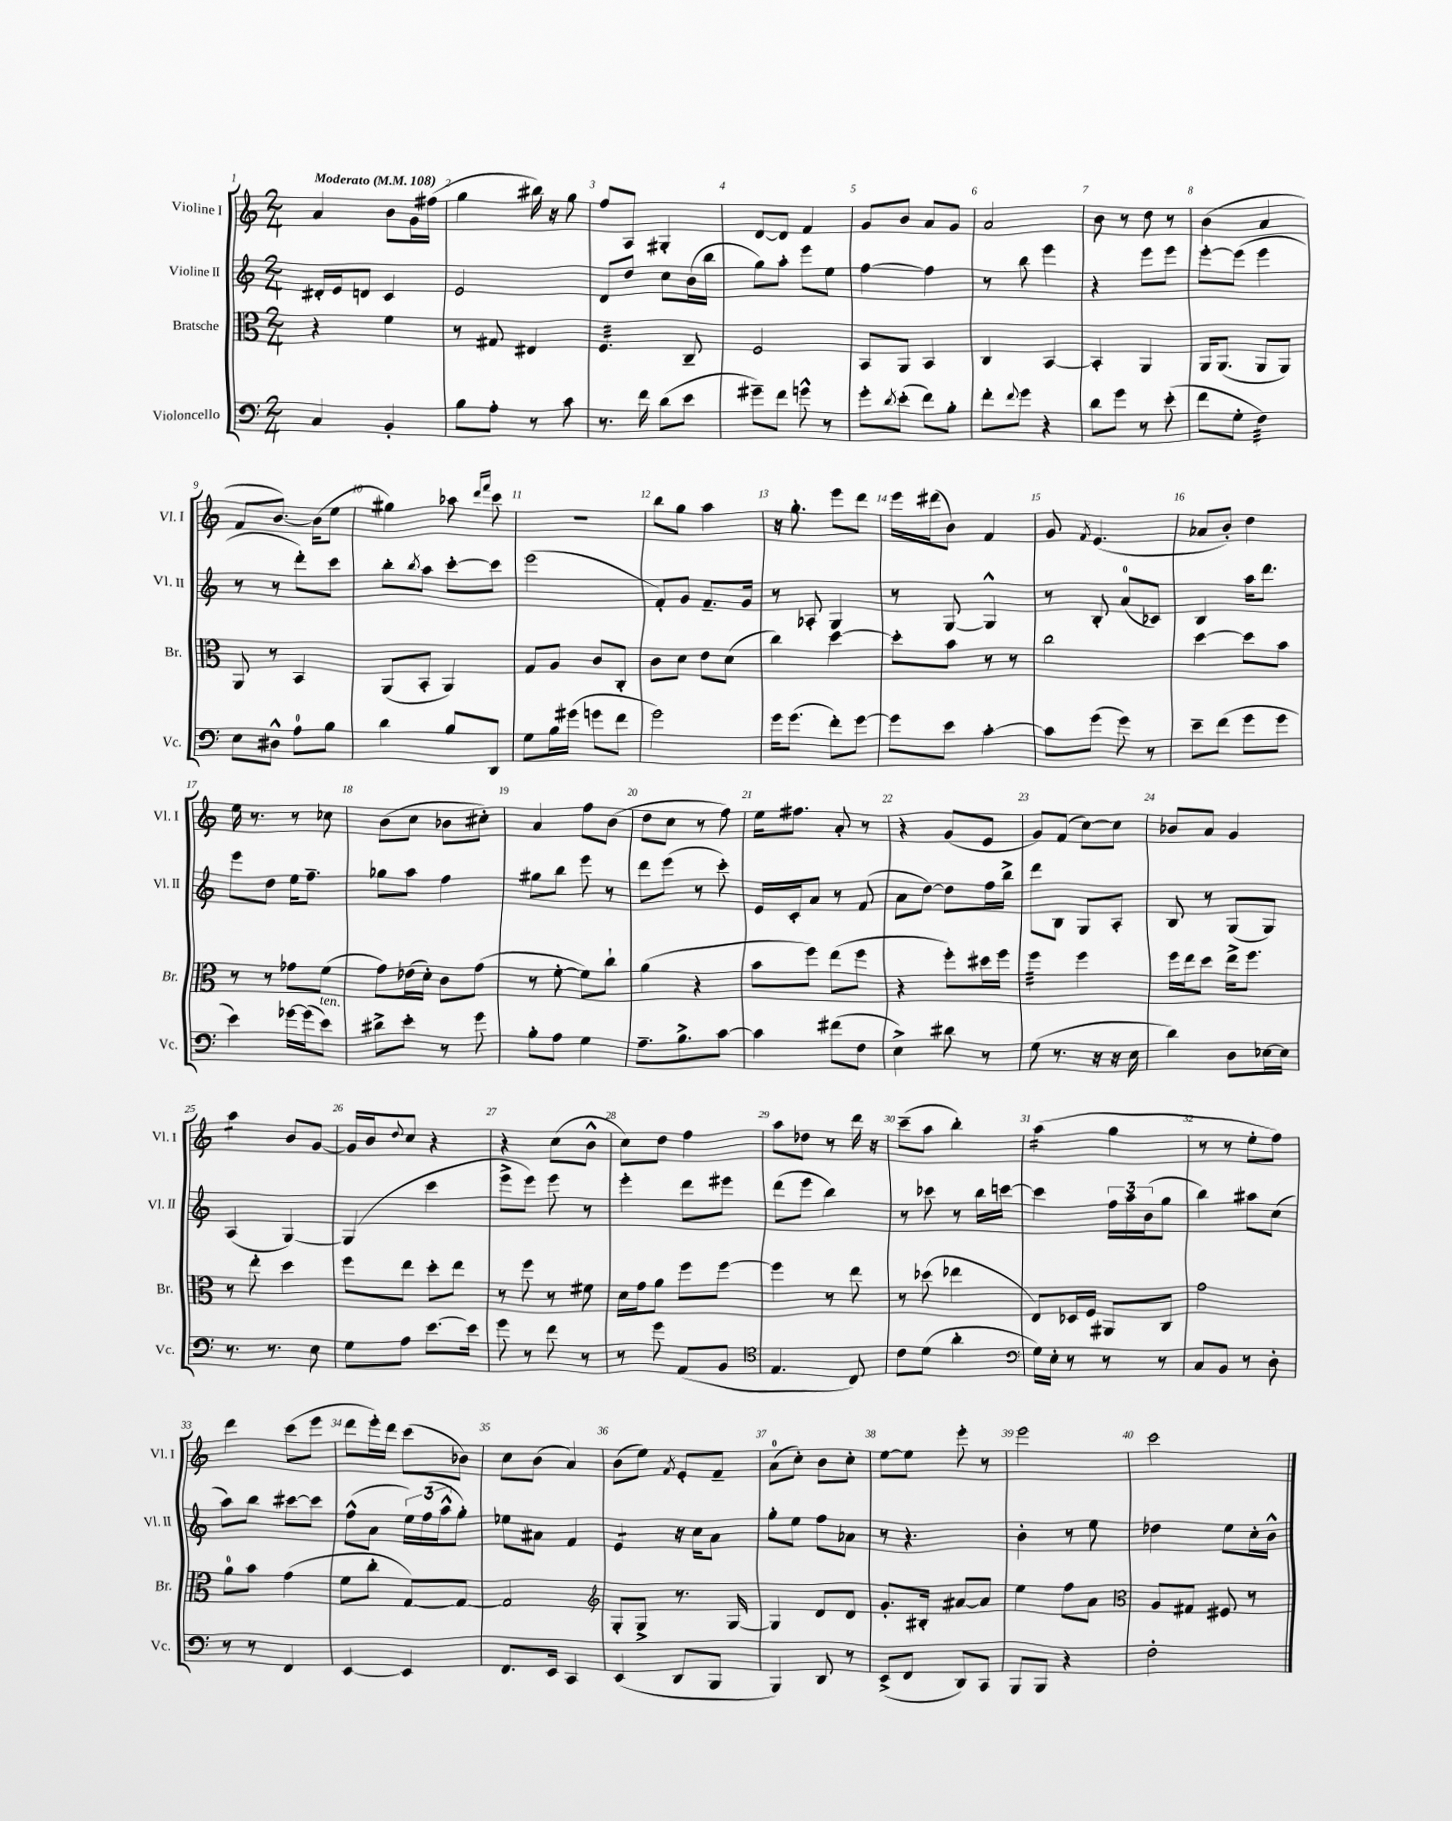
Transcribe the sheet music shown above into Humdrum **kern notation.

**kern	**kern	**kern	**kern
*staff4	*staff3	*staff2	*staff1
*clefF4	*clefC3	*clefG2	*clefG2
*k[]	*k[]	*k[]	*k[]
*M2/4	*M2/4	*M2/4	*M2/4
*MM108	*MM108	*MM108	*MM108
4C	4r	16d#'	4a
.	.	16e	.
.	.	8d	.
4BB'	4f	4c	8b
.	.	.	16g
.	.	.	(16ff#
=	=	=	=
8B	8r	2e	4gg
8A'	8G#	.	.
8r	4E#	.	16bb#)
.	.	.	16r
8c	.	.	8gg
=	=	=	=
8.r	4.F	8d	8ff
.	.	8dd	8A
16f	.	.	.
(8d	.	8cc	4G#'
8e	8C~	(16b	.
.	.	16bb	.
=	=	=	=
8g#~)	2F	8gg)	[8d
8f	.	8aa'	8d]
8g^^	.	8eee	4f
8r	.	8ee	.
=	=	=	=
8g'	8BB	[4ff	8g
8qd	.	.	.
(8e'	8AA	.	8b
8f)	4BB	4ff]	8a
8B'	.	.	8g
=	=	=	=
8f'	4C	8r	2a
8qqf	.	.	.
8g	.	8bb	.
4r	[4BB	4eee	.
=	=	=	=
8d	4BB']	4r	8b
8g	.	.	8r
8r	4AA	8eee	8dd
(8e'	.	8eee	8r
=	=	=	=
8f	16AA	[8eee'	(4b
.	(8.AA	.	.
8G'	.	(8eee]	.
4F)	8AA	4eee	4a
.	8AA)	.	.
=	=	=	=
8E	8AA	8r	8f
8D#^^	8r	8r	[8.b)
8A	4BB	8ddd')	.
.	.	.	(16b]
8B	.	8ccc	8ee
=	=	=	=
4d	(8AA	8bb'	4gg#)
.	.	8qbb	.
.	8BB'	8aa	.
8B	4AA)	[8ccc'	8aa-
.	.	.	16qqddd
.	.	.	16qqfff
8DD	.	8ccc]	8ccc
=	=	=	=
8G	8G	(2eee	2r
16B	8A	.	.
(16g#	.	.	.
8g	8c	.	.
8f	8C'	.	.
=	=	=	=
2g)	8c	8f')	8bb
.	8d	8g	8gg
.	8e	8.f~	4aa
.	(8d	.	.
.	.	16g	.
=	=	=	=
16g	4cc)	8r	16r
(8.g	.	.	8.gg'
.	.	8A-'	.
8f')	[4dd	4G	8eee
[8g	.	.	8ddd
=	=	=	=
8g]	8dd']	8r	16eee
.	.	.	(16ddd#
8e	8b	[8G	8b)
[4c'	8r	4G^^]	4f
.	8r	.	.
=	=	=	=
8c]	2cc	8r	8g
.	.	.	8qf
(8g	.	8B'	(4.e
8g)	.	(8a	.
8r	.	8c-)	.
=	=	=	=
8e~	[4dd	4B	8a-
(8f	.	.	8b')
8g	8dd]	16aa	4dd
.	.	8.ddd	.
8g	8b	.	.
=	=	=	=
4e)	8r	8eee	16ee
.	.	.	8.r
.	8r	8dd	.
[16g-	8g-	16ee	8r
(16g-]	.	8.ff~	.
8e)	(8f	.	8cc-
=	=	=	=
8d#^	8g)	8gg-	(8b
8e'	(16e-	8aa	8cc
.	16d')	.	.
8r	8c	4ff	8b-
8g	(8g	.	8cc#')
=	=	=	=
8B'	8r	8gg#	4a
8A	[8f'	8bb	.
4G	8f])	8eee	8ff
.	8cc`	8r	(8b
=	=	=	=
8.A~	(4a	8ddd	8dd
.	.	(8eee	8cc
8.B^	.	.	.
.	4r	8r	8r
[8c	.	8ccc')	8ff)
=	=	=	=
4c]	8b	16e	16ee
.	.	16c'	8.ff#
.	8ff)	8a	.
(8f#	(8ee	8r	8a'
8F	8ff	(8f	8r
=	=	=	=
4E^)	4r	8a	4r
.	.	[8dd)	.
8d#	8ff')	8dd]	(8g
8r	16dd#	16ff	8e
.	16ff	16bb^	.
=	=	=	=
(8G	4ff	8ddd	8g)
8.r	.	8B	(8f
.	4ff	8G	[8cc)
16r	.	.	.
16r	.	8A'	8cc]
16E	.	.	.
=	=	=	=
4d)	16ff	8B	8b-
.	16ee	.	.
.	8dd	8r	8a
8D	16ee^	(8G	4g
.	8.ff	.	.
[16E-	.	8G)	.
16E-]	.	.	.
=	=	=	=
8.r	8r	(4A	4aa
.	8ee'	.	.
8.r	.	.	.
.	4dd	[4G)	8b
8E	.	.	[8g
=	=	=	=
8G	8ff	(4G]	16g]
.	.	.	16b
.	.	.	8qqdd
8A	8ee	.	8cc
[8.e	8dd'	4ccc	4r
.	8ee	.	.
16e]	.	.	.
=	=	=	=
8g	8r	8eee^	4r
8r	8ff	8eee)	.
8f	8r	8eee	(8cc
8r	8f#	8r	8b^^
=	=	=	=
8r	16d	4eee'	8cc)
.	16g	.	.
8g	8a	.	8dd
(8AA	8ff	8ddd	4ff
8BB	[8ff	8eee#	.
=	=	=	=
*clefC4	*	*	*
4.E	4ff]	(8ddd	8aa
.	.	8eee	8dd-
.	8r	4bb)	8r
8C)	8ee	.	16ddd
.	.	.	16r
=	=	=	=
8c	8r	8r	(8ccc~
(8d	(8dd-	8ccc-	8aa
4a'	4ee-	8r	4bb')
.	.	16bb	.
.	.	[16ccc	.
=	=	=	=
*clefF4	*	*	*
16G)	8E)	4ccc]	(4aa
16E'	.	.	.
8r	16D-	.	.
.	16F	.	.
8r	8AA#	24ff	4gg
.	.	24aa	.
.	.	(24b	.
8r	8C	8gg	.
=	=	=	=
8C	2g	4bb)	8r
8BB	.	.	8r
8r	.	8aa#	8ee'
8D'	.	(8cc	8ff)
=	=	=	=
8r	8a	8aa)	4ddd
8r	8b	8bb	.
4FF	(4g	[8ccc#	(8ccc
.	.	8ccc#]	8eee
=	=	=	=
[4EE	8f	(8ff^^	8ddd
.	8cc'	8a	16eee')
.	.	.	16ddd
4EE]	[8G)	24ee)	(8ccc
.	.	(24ff	.
.	.	24aa^^	.
.	8G_	8gg')	8b-)
=	=	=	=
8.FF	2G]	8ee-	8cc
.	.	8a#	(8b
16EE	.	.	.
4CC	.	4f	4a)
=	=	=	=
*	*clefG2	*	*
(4EE	8G'	4e	(8b
.	8G^	.	8ee)
.	.	.	8qf
8DD	8.r	16r	8e'
.	.	16cc	.
8BBB	.	8a	8f~
.	[16G	.	.
=	=	=	=
4BBB)	4G]	8gg'	(8a
.	.	8ee	8cc')
8DD	8d	8ff	8b
8r	8d	8a-	8cc'
=	=	=	=
(8EE^	8.g'	8r	[8ee
8FF	.	4.r	8ee]
.	16B#'	.	.
8DD)	[8a#	.	8eee'
8CC	8a#]	.	8r
=	=	=	=
8BBB	4ee	4b'	2eee
8BBB	.	.	.
4r	8ff	8r	.
.	8a	8ee	.
=	=	=	=
*	*clefC3	*	*
2F'	8A	4dd-	2ccc
.	8G#	.	.
.	8F#	8ee	.
.	8r	16cc'	.
.	.	16b^^	.
==	==	==	==
*-	*-	*-	*-
